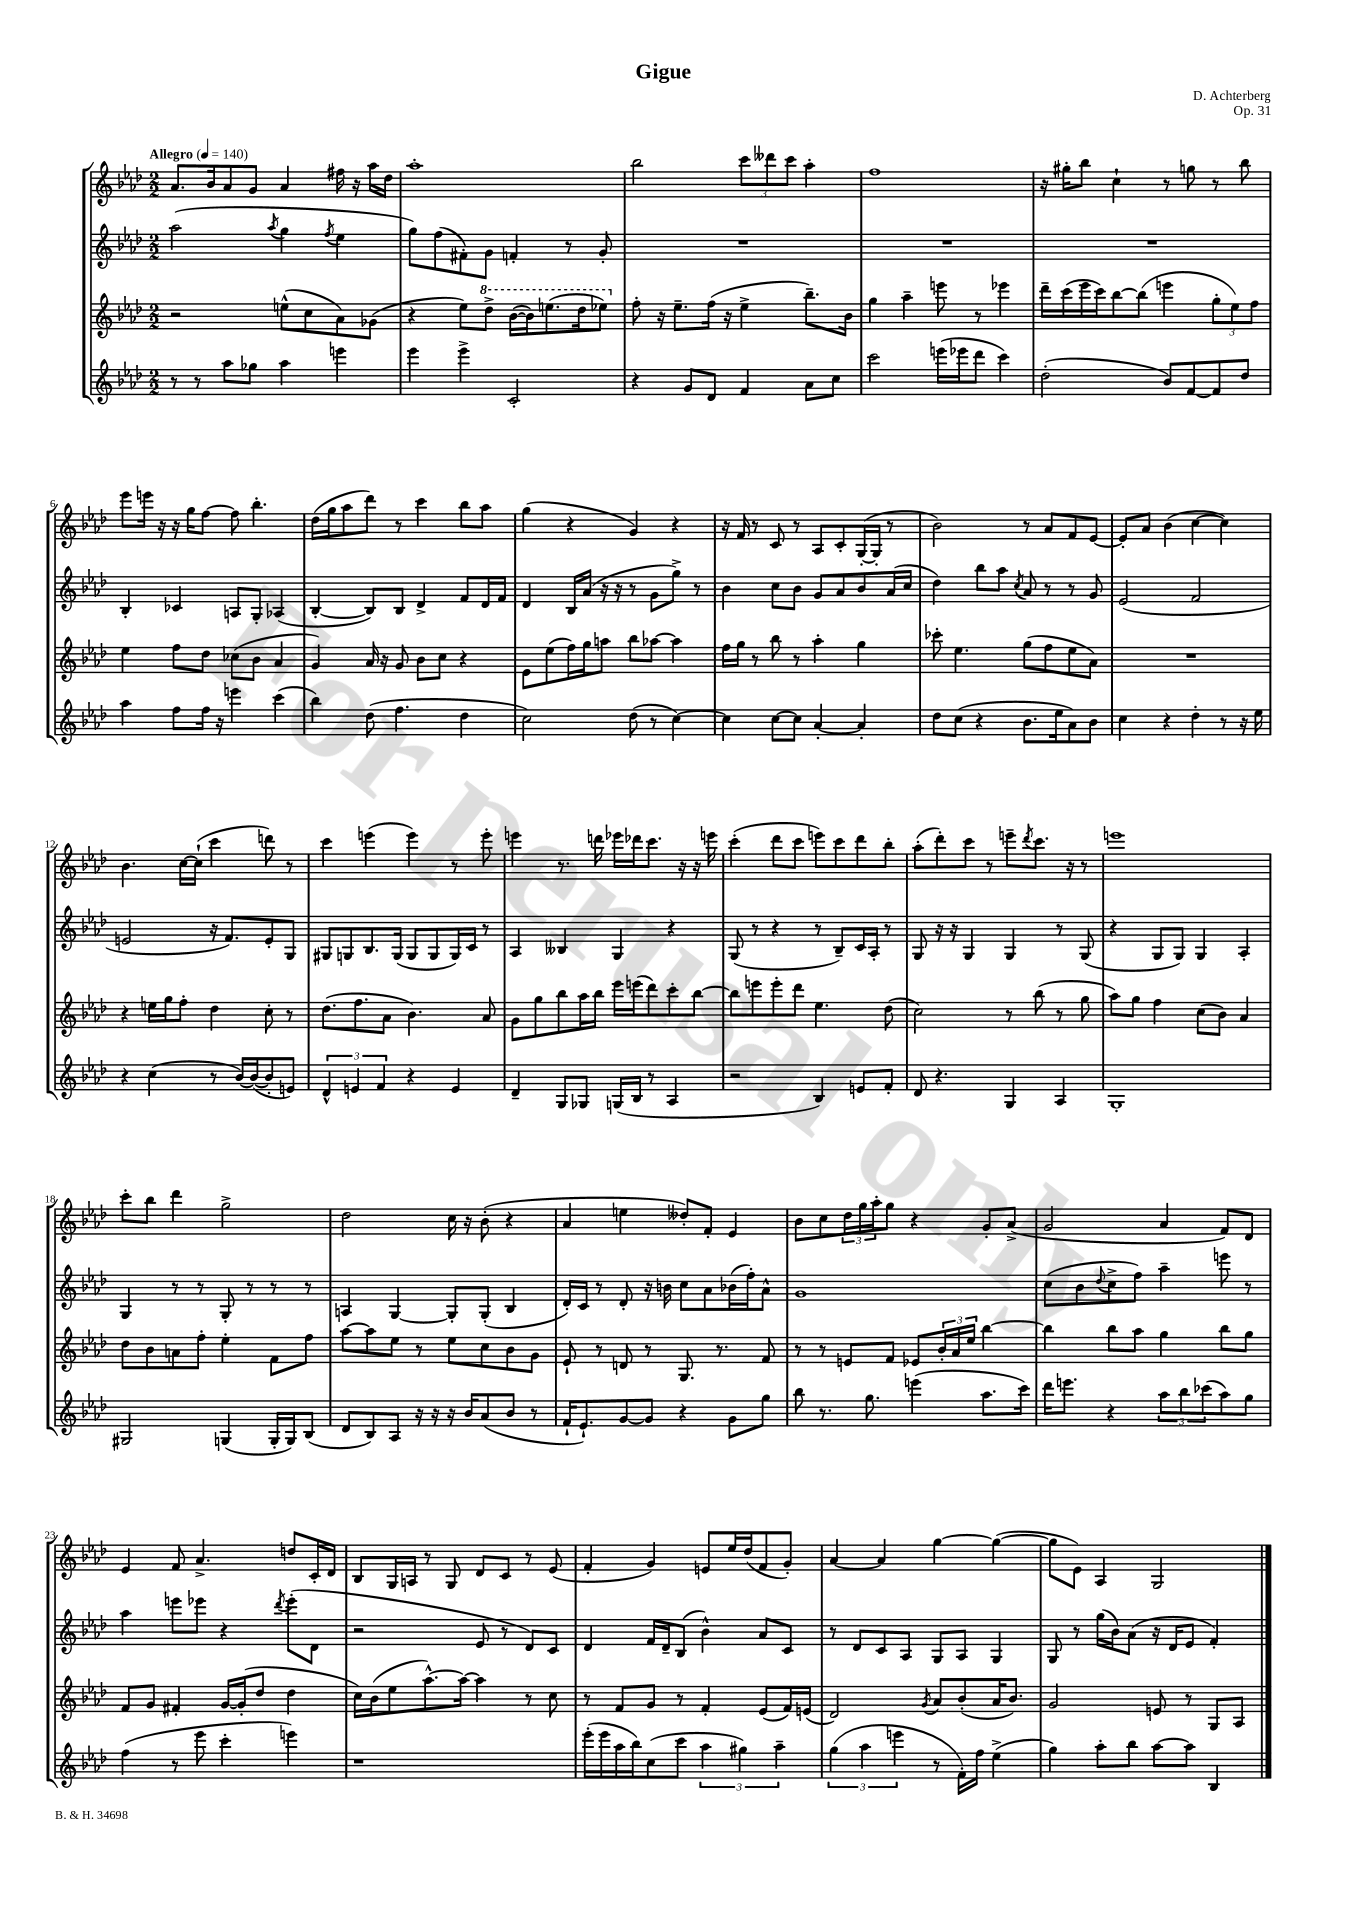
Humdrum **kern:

**kern	**kern	**kern	**kern
*part4	*part3	*part2	*part1
*staff4	*staff3	*staff2	*staff1
*clefG2	*clefG2	*clefG2	*clefG2
*k[b-e-a-d-]	*k[b-e-a-d-]	*k[b-e-a-d-]	*k[b-e-a-d-]
*M2/2	*M2/2	*M2/2	*M2/2
*MM140	*MM140	*MM140	*MM140
=1	=1	=1	=1
!	!	!	!LO:TX:a:B:t=Allegro
8r	2r	(2aa-\	8.a-/L
8r	.	.	.
.	.	.	16b-/k
8aa-\L	.	.	8a-/
8gg-X\J	.	.	8g/J
.	.	8qaa-/	.
4aa-\	(8een^^\L	4gg\	4a-/
.	8cc\	.	.
.	.	8qff/	.
4eeen\	8a-\)	4ee-\	16ff#X\
.	.	.	16r
.	(8g-X\J	.	16aa-\LL
.	.	.	16dd-\JJ
=2	=2	=2	=2
4eee-\	4r	8gg\L)	1aa-'
.	.	(8ff\	.
4eee-^\	8ee-\L)	8f#X'\)	.
*	*8va	*	*
.	8ddd-^\J	8g\J	.
2c'/	([16bb-\LL	4fn'/	.
.	16bb-\J])	.	.
.	(8.eeen\	.	.
.	.	8r	.
.	16ddd-\k	.	.
.	8eee-X\J)	8g'/	.
=3	=3	=3	=3
*	*X8va	*	*
4r	8ff'\	1r	2bb-\
.	16r	.	.
.	8.ee-~\L	.	.
8g/L	.	.	.
8d-/J	(16ff\Jk	.	.
.	16r	.	.
4f/	4ee-^\	.	12ccc\L
.	.	.	12ddd--X\
.	.	.	12ccc\J
8a-\L	8.bb-~\L)	.	4aa-'\
8cc\J	.	.	.
.	16b-\Jk	.	.
=4	=4	=4	=4
2ccc\	4gg\	1r	1ff
.	4aa-~\	.	.
(16eeen\LL	8eeen\	.	.
16eee-X\J	.	.	.
8ddd-\J	8r	.	.
4ccc\)	4eee-X\	.	.
=5	=5	=5	=5
(2dd-'\	16ddd-~\LL	1r	16r
.	(16ccc\	.	16gg#X'\KL
.	16eee-\	.	8bb-\J
.	16ccc\J)	.	.
.	[8bb-\	.	4cc`\
.	(8bb-\J]	.	.
8b-/L)	4eeen\	.	8r
[8f/	.	.	8ggn\
8f/]	12gg'\L	.	8r
.	12ee-\)	.	.
8dd-/J	.	.	8bb-\
.	12ff\J	.	.
!!LO:LB:g=z
=6	=6	=6	=6
4aa-\	4ee-\	4B-'/	8eee-\L
.	.	.	16eeen\Jk
.	.	.	16r
8ff\L	8ff\L	4c-X/	16r
.	.	.	16gg\KL
16ff\Jk	8dd-\J	.	[8ff\J
16r	.	.	.
4eeen\	(8cc-X\L	8An/L	8ff\]
.	8b-\J	8G'/J	4.bb-'\
(4ccc\	4a-/	(4A-X/	.
=7	=7	=7	=7
4bb-\)	4g/)	[4B-'/	(16dd-\LL
.	.	.	16gg\J
.	.	.	8aa-\
(8dd-\	16a-/	8B-/L])	8ddd-\J)
.	16r	.	.
4.ff\	8g/	8B-/J	8r
.	8b-\L	4d-^/	4ccc\
.	8cc\J	.	.
4dd-\	4r	8f/L	8bb-\L
.	.	16d-/L	8aa-\J
.	.	16f/JJ	.
=8	=8	=8	=8
2cc\)	8e-\L	4d-/	(4gg\
.	(8ee-\	.	.
.	16ff\L)	16B-/LL	4r
.	16gg\J	(16a-/JJ	.
.	8aan\J	16r	.
.	.	16r	.
(8dd-\	8bb-\L	8r	4g/)
8r	[8aa-X\J	8g\L	.
[4cc\)	4aa-\]	8gg^\J)	4r
.	.	8r	.
=9	=9	=9	=9
4cc\]	16ff\LL	4b-\	16r
.	16gg\JJ	.	16f/
.	8r	.	8r
[8cc\L	8bb-\	8cc\L	8c/
8cc\J]	8r	8b-\J	8r
[4a-'/	4aa-'\	8g/L	8A-/L
.	.	8a-/	8c'/
4a-'/]	4gg\	8b-/	([16G'/L
.	.	.	16G'/JJ]
.	.	(16a-/L	8r
.	.	16cc/JJ	.
=10	=10	=10	=10
8dd-\L	8ccc-X'\	4dd-\)	2b-\)
(8cc\J	4.ee-\	.	.
4r	.	8bb-\L	.
.	.	8aa-\J	.
.	.	8qcc/	.
8.b-\L	(8gg\L	8a-/	8r
.	8ff\	8r	8a-/L
16ee-\k	.	.	.
8a-\)	8ee-\	8r	8f/
8b-\J	8a-\J)	8g/	[8e-/J
=11	=11	=11	=11
4cc\	1r	(2e-/	8e-'/L]
.	.	.	8a-/J
4r	.	.	(4b-\
4dd-'\	.	2f/	[4cc\
8r	.	.	4cc\])
16r	.	.	.
16ee-\	.	.	.
!!LO:LB:g=z
=12	=12	=12	=12
4r	4r	2en/	4.b-\
(4cc\	16een\LL	.	.
.	16gg\J	.	.
.	8ff'\J	.	[16cc\LL
.	.	.	(16cc`\JJ]
8r	4dd-\	16r	4ccc\
.	.	8.f/L)	.
[16b-/LL)	.	.	.
(16b-/J_	.	.	.
8b-'/]	8cc'\	8e'/	8dddn\)
8en/J)	8r	8G/J	8r
=13	=13	=13	=13
6d-^^/	(8.dd-\L	8G#X/L	4ccc\
.	.	8Gn/	.
6en/	.	.	.
.	8.ff\	.	.
.	.	8.B-/	(4eeen\
6f/	.	.	.
.	8a-\J	.	.
.	.	(16G/Jk	.
4r	4.b-\)	8G/L	4eee\)
.	.	8G/	.
4e/	.	16G/L)	8r
.	.	16c/JJ	.
.	8a-/	8r	8eee'\
=14	=14	=14	=14
4d-~/	8g\L	4A-/	4eeen\
.	8gg\	.	.
8G/L	8bb-\	4B--X/	8.r
8G-X/J	16aa-\L	.	.
.	16bb-\JJ	.	16dddn\
(16Gn/LL	16eee-\LL	4G/	16eee-X\LL
16B-/JJ	(16eeen\J	.	16ddd-X\J
8r	8ddd-\)	.	8.ccc\J
4A-/	8ccc'\	4r	.
.	.	.	16r
.	[8bb-\J	.	16r
.	.	.	16eeen\
=15	=15	=15	=15
2r	8bb-\L]	(8G/	(4ccc'\
.	8eeen\	8r	.
.	8eee'\	4r	8ddd-\L
.	8ddd-\J	.	8ccc\J
4B-/)	4.ee-\	8r	8eeen\L)
.	.	8B-~/L)	8ccc\
8en/L	.	16c/L	8ddd-\
.	.	16A-'/JJ	.
8f'/J	(8dd-\	8r	8bb-'\J
=16	=16	=16	=16
8d-/	2cc\)	8G/	(8aa-'\L
4.r	.	16r	8ddd-'\)
.	.	16r	.
.	.	4G/	8ccc\J
.	.	.	8r
4G/	8r	4G/	8eeen~\L
.	.	.	8qddd-/
.	(8bb-\	.	8.ccc\J
4A-/	8r	8r	.
.	.	.	16r
.	8gg\	(8G/	8r
=17	=17	=17	=17
1G'	8aa-\L)	4r	1eeen
.	8gg\J	.	.
.	4ff\	8G/L	.
.	.	8G/J)	.
.	(8cc\L	4G/	.
.	8b-\J)	.	.
.	4a-/	4A-'/	.
!!LO:LB:g=z
=18	=18	=18	=18
2G#X/	8dd-\L	4G/	8ccc'\L
.	8b-\	.	8bb-\J
.	8an\	8r	4ddd-\
.	8ff'\J	8r	.
(4Gn/	4ee-'\	8G'/	2gg^\
.	.	8r	.
16G'/LL	8f\L	8r	.
16G/J)	.	.	.
(8B-/J	8ff\J	8r	.
=19	=19	=19	=19
8d-/L	[8aa-\L	4An/	2dd-\
8B-/)	8aa-\]	.	.
8A-/J	8ee-\J	[4G/	.
16r	8r	.	.
16r	.	.	.
16r	8ee-\L	8G'/L]	16cc\
16b-/KL	.	.	16r
(8a-/	8cc\	(8G'/J	(8b-'\
8b-/J	8b-\	4B-/	4r
8r	8g\J	.	.
=20	=20	=20	=20
16f`/KL	8e-`/	16d-'/LL)	4a-/
8.e-`/)	.	16c/JJ	.
.	8r	8r	.
[8g/	8dn/	8d-'/	4een\
8g/J]	8r	16r	.
.	.	16bn\	.
4r	8.G/	8cc\L	8dd--X'/L)
.	.	8a-\	8f'/J
.	8.r	.	.
8g\L	.	(16b-X\L	4e-/
.	.	16ff'\J)	.
8gg\J	8f/	8a-^^\J	.
=21	=21	=21	=21
8bb-\	8r	1g	8b-\L
8.r	8r	.	8cc\
.	8en/L	.	24dd-\L
.	.	.	24gg\
8.gg\	.	.	.
.	.	.	24aa-'\J
.	8f/J	.	8gg\J
(4eeen\	8e-X/L	.	4r
.	24b-'/L	.	.
.	24a-/	.	.
.	24ee-/JJ	.	.
8.aa-\L	[4bb-\	.	8g'/L
.	.	.	(8a-^/J
16ccc\Jk)	.	.	.
=22	=22	=22	=22
16ddd-\KL	4bb-\]	(8cc\L	2g/
8.eeen\J	.	.	.
.	.	8b-\	.
.	.	8qqdd-/	.
4r	8bb-\L	8cc^\	.
.	8aa-\J	8ff\J)	.
12aa-\L	4gg\	4aa-~\	4a-/
12bb-\	.	.	.
(12ccc-X\	.	.	.
8aa-\)	8bb-\L	8eeen\	8f/L)
8gg\J	8gg\J	8r	8d-/J
!!LO:LB:g=z
=23	=23	=23	=23
(4ff\	8f/L	4aa-\	4e-/
.	8g/J	.	.
8r	4f#X'/	8eeen\L	8f/
8eee-\	.	8eee-X\J	4.a-^/
4ccc'\	[16g/LL	4r	.
.	(16g'/J]	.	.
.	8dd-/J	.	.
.	.	8qddd-/	.
4eeen\)	4dd-\	(8eee-'\L	8ddn/L
.	.	8d-\J	16c'/L
.	.	.	16d-/JJ
=24	=24	=24	=24
1r	16cc\LL)	2r	8B-/L
.	(16b-\J	.	.
.	8ee-\	.	16G/L
.	.	.	16An/JJ
.	[8.aa-^^\)	.	8r
.	.	.	8G/
.	16aa-\Jk_	.	.
.	4aa-\]	8e-/	8d-/L
.	.	8r	8c/J
.	8r	8d-/L)	8r
.	8cc\	8c/J	(8e-/
=25	=25	=25	=25
(16eee-'\LL	8r	4d-/	4f'/
16eee-\	.	.	.
16aa-\	8f/L	.	.
16bb-\J)	.	.	.
(8cc\	8g/J	16f/LL	4g/)
.	.	16d-~/J	.
8ccc\J	8r	(8B-/J	.
6aa-\	4f'/	4b-^^\)	8en/L
.	.	.	16ee-/L
6gg#X\)	.	.	.
.	.	.	(16dd-/J
.	(8e-/L	8a-/L	8f/
6aa-~\	.	.	.
.	16f/L)	8c/J	8g'/J)
.	(16en/JJ	.	.
=26	=26	=26	=26
(6gg\	2d-/)	8r	[4a-/
.	.	8d-/L	.
6aa-\	.	.	.
.	.	8c/	4a-/]
6eeen\	.	.	.
.	.	8A-/J	.
.	8qg/	.	.
8r	8a-/L	8G/L	[4gg\
16f'\LL)	(8b-'/	8A-/J	.
16ff\JJ	.	.	.
(4ee-^\	16a-/K	4G/	(4gg\_
.	8.b-/J)	.	.
=27	=27	=27	=27
4gg\)	2g/	8G/	8gg\L]
.	.	8r	8e-\J)
8aa-'\L	.	(16gg\LL	4A-/
.	.	16b-\J)	.
8bb-\J	.	(8a-\J	.
[8aa-\L	8en/	16r	2G/
.	.	16d-/KL	.
8aa-\J]	8r	8e-/J	.
4B-/	8G/L	4f'/)	.
.	8A-/J	.	.
==	==	==	==
*-	*-	*-	*-
